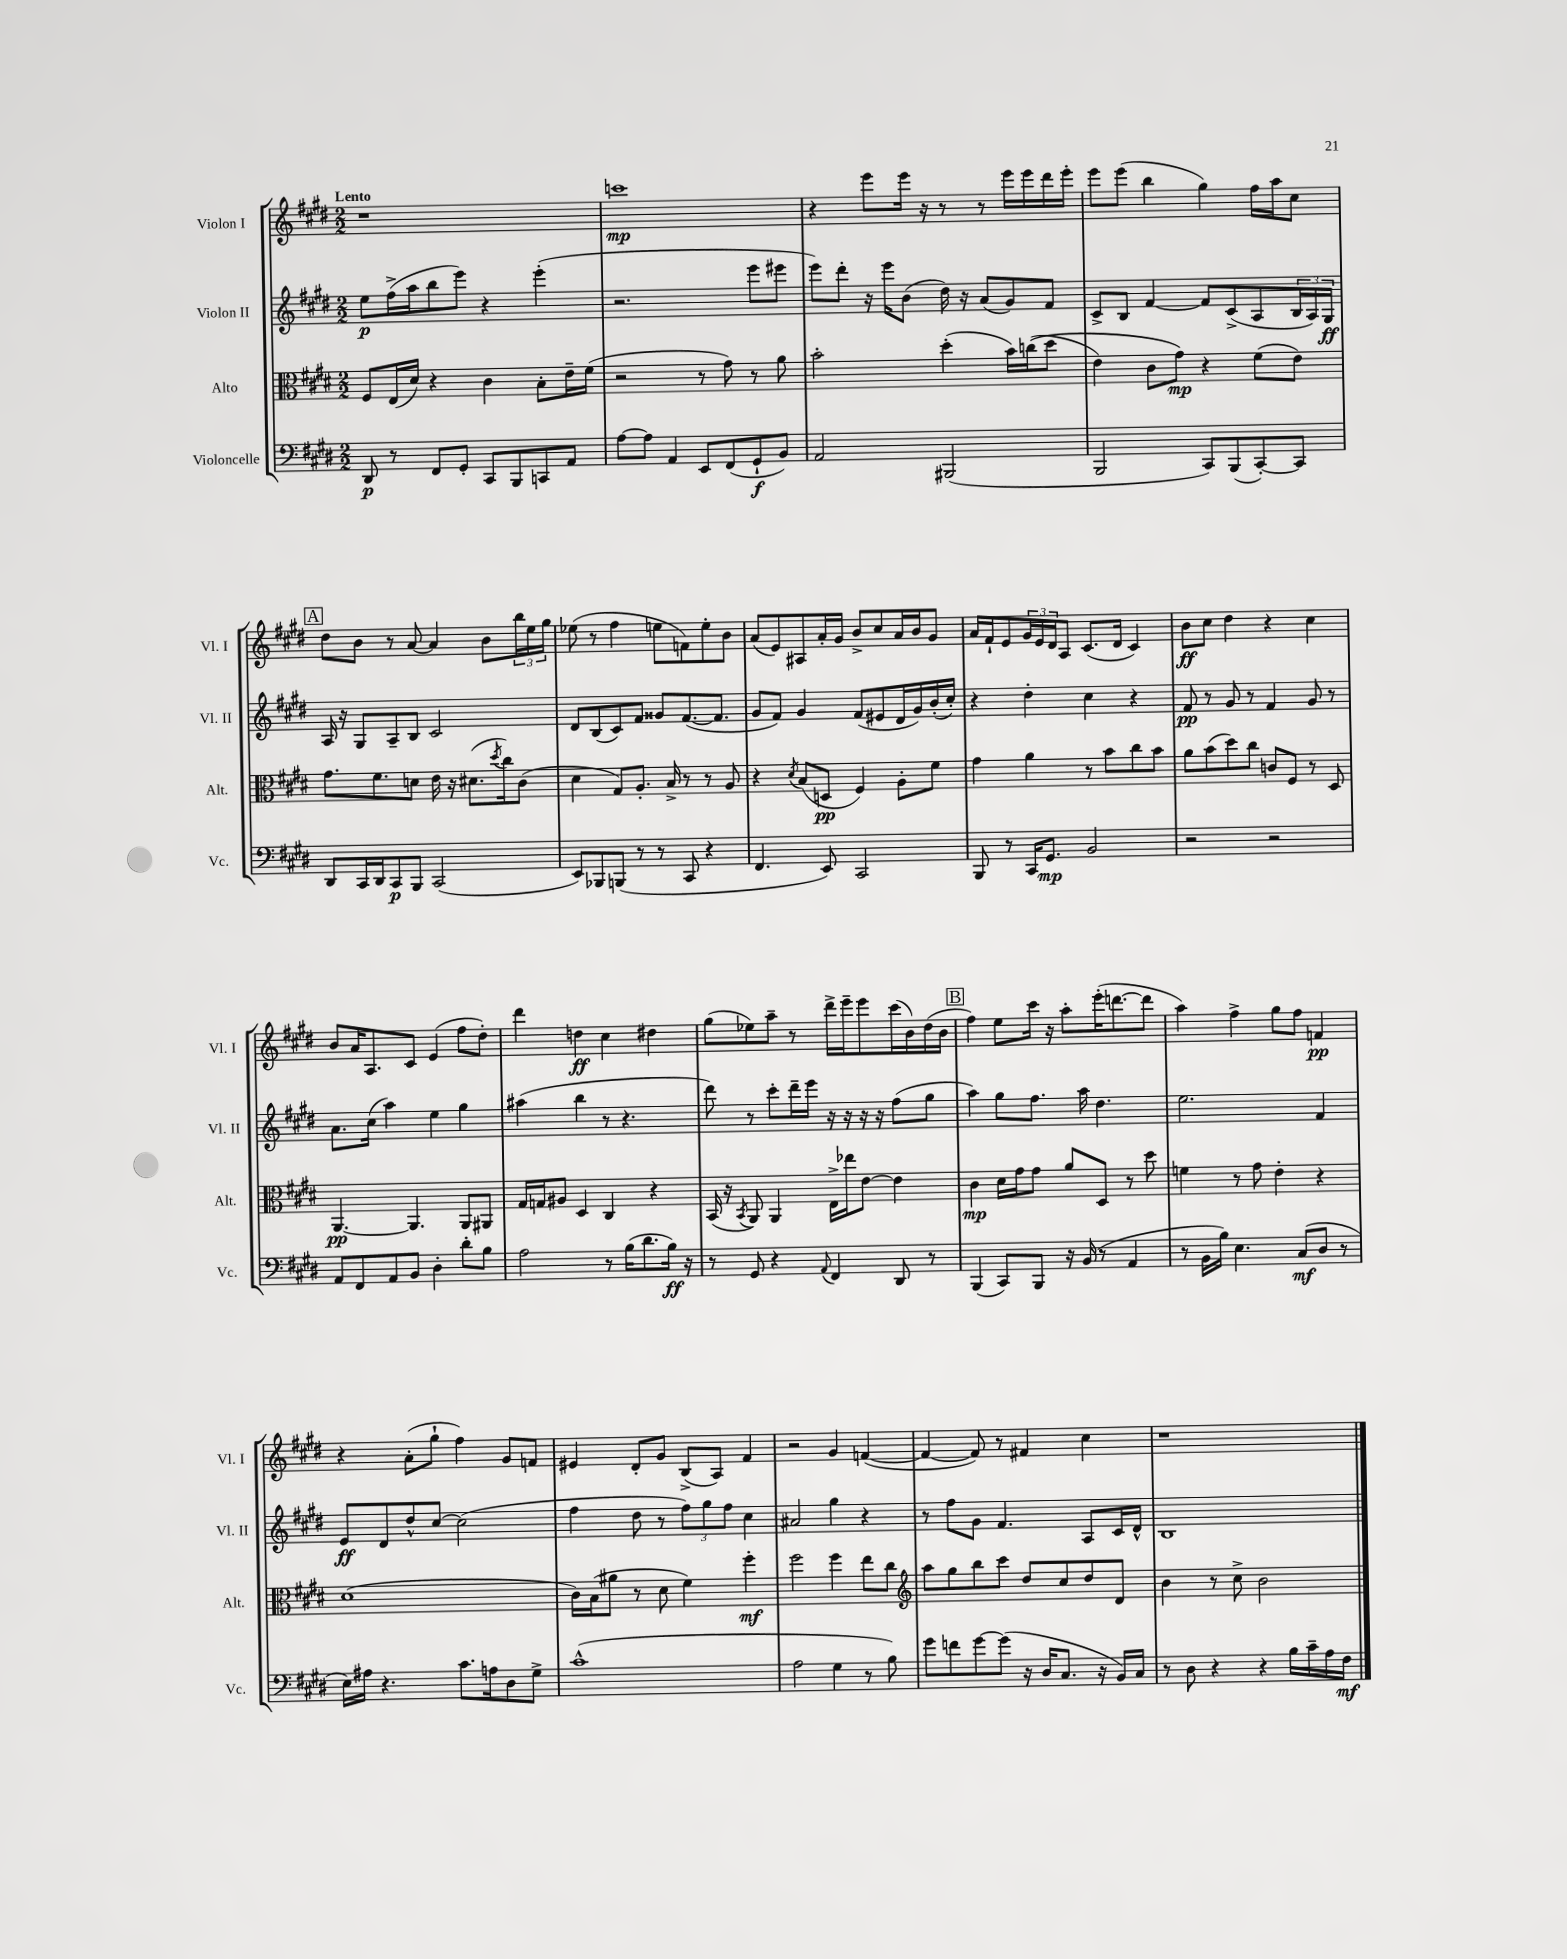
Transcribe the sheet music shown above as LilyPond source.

<<
\new StaffGroup <<
\new Staff = "s0" \with { instrumentName = "Violon I" shortInstrumentName = "Vl. I" } {
    \clef treble \key e \major \numericTimeSignature \time 2/2 \tempo "Lento"
    r1 |
    c'''1\mp |
    r4 e'''8 e'''16 r16 r8 r8 e'''16 e'''16 dis'''16 e'''16-. |
    e'''8 e'''8( b''4 gis''4) fis''16 a''16 cis''8 |
    \mark \markup { \box "A" } dis''8 b'8 r8 a'8~ a'4 b'8 \tuplet 3/2 { b''16 e''16 gis''16 } |
    ees''8( r8 fis''4 e''8 f'8) e''8-. b'8 |
    a'8( e'8) ais8 a'16-. gis'16 b'8-> cis''8 a'16 b'16 gis'8 |
    a'16 fis'16-! e'8 \tuplet 3/2 { gis'16 e'16 dis'16 } a8 cis'8.( dis'16 cis'4) |
    b'8\ff cis''8 dis''4 r4 cis''4 |
    b'8 a'16 a8. cis'8 e'4( fis''8 dis''8-.) |
    dis'''4 d''4\ff cis''4 dis''4 |
    gis''8( ees''8) a''8-- r8 dis'''16-> e'''16-- e'''8 cis'''16( b'16) dis''16( b'16 |
    \mark \markup { \box "B" } fis''4) e''8 cis'''16 r16 a''8-. e'''16-.( d'''8.~ d'''8 |
    a''4) fis''4-> gis''8 fis''8 f'4\pp |
    r4 a'8-.( gis''8-! fis''4) gis'8 f'8 |
    eis'4 dis'8-. gis'8 b8->( a8) fis'4 |
    r2 gis'4 f'4~( |
    f'4~ f'8) r8 fis'4 cis''4 |
    r1 \bar "|." |
}
\new Staff = "s1" \with { instrumentName = "Violon II" shortInstrumentName = "Vl. II" } {
    \clef treble \key e \major \numericTimeSignature \time 2/2
    e''8\p fis''16->( a''16 b''8 e'''8) r4 e'''4-.( |
    r2. e'''8 eis'''8 |
    e'''8) dis'''8-. r16 e'''16 b'8( dis''16) r16 a'8( gis'8) fis'8 |
    cis'8-> b8 fis'4~ fis'8 cis'8->( a8 \tuplet 3/2 { b16 a16) gis16\ff } |
    \mark \markup { \box "A" } a16 r16 gis8 a8-- b8 cis'2 |
    dis'8 b8( cis'8) fis'8 gisis'8 fis'8.~( fis'8. |
    gis'8 fis'8) gis'4 fis'8( eis'8 dis'16 gis'16) b'16-.( cis''16-.) |
    r4 dis''4-. cis''4 r4 |
    fis'8\pp r8 gis'8 r8 fis'4 gis'8 r8 |
    a'8. cis''16( a''4) e''4 gis''4 |
    ais''4( b''4 r8 r4. |
    dis'''8) r8 cis'''8-. dis'''16-- e'''16 r16 r16 r16 r16 fis''8( gis''8 |
    \mark \markup { \box "B" } a''4) gis''8 fis''8. a''16 dis''4. |
    e''2. fis'4 |
    e'8\ff dis'8 dis''8-^ cis''8~ cis''2( |
    fis''4 dis''8 r8 \tuplet 3/2 { fis''8) gis''8 fis''8 } cis''4 |
    ais'2 gis''4 r4 |
    r8 fis''8 gis'8 fis'4. a8 cis'16 dis'16-^ |
    b1 \bar "|." |
}
\new Staff = "s2" \with { instrumentName = "Alto" shortInstrumentName = "Alt." } {
    \clef alto \key e \major \numericTimeSignature \time 2/2
    fis8 e16( dis'16) r4 cis'4 b8-. e'16-- fis'16( |
    r2 r8 gis'8) r8 a'8 |
    b'2-. dis''4-.( b'16) c''16(\( dis''8 |
    e'4) cis'8 gis'8\mp\) r4 fis'8( e'8) |
    \mark \markup { \box "A" } gis'8. fis'8. d'8 e'16 r16 dis'8.( \acciaccatura { dis''8 } cis''16) cis'8( |
    dis'4 gis8) a8.-. b16-> r8 r8 a8 |
    r4 \acciaccatura { dis'8 } b8( d8\pp fis4) a8-. fis'8 |
    gis'4 a'4 r8 b'8 cis''8 b'8 |
    a'8 b'8( dis''8) cis''8 c'8 fis8 r8 dis8 |
    a,4.~\pp a,4. a,8 ais,8 |
    gis16 g16 ais8 dis4 cis4 r4 |
    b,16( r16 \acciaccatura { b,8 } a,8) a,4 e16-> ees''16 e'8~ e'4 |
    \mark \markup { \box "B" } cis'4\mp dis'16 gis'16 gis'8 a'8 dis8 r8 dis''8 |
    f'4 r8 gis'8 e'4-. r4 |
    dis'1( |
    cis'16) b16( ais'8 r8 dis'8 fis'4) fis''4-.\mf |
    fis''2 fis''4 e''8 cis''8 |
    \clef treble a''8 gis''8 b''8 cis'''8 dis''8 cis''8 dis''8 dis'8 |
    b'4 r8 cis''8-> b'2 \bar "|." |
}
\new Staff = "s3" \with { instrumentName = "Violoncelle" shortInstrumentName = "Vc." } {
    \clef bass \key e \major \numericTimeSignature \time 2/2
    dis,8\p r8 fis,8 gis,8-. cis,8 b,,8 c,8 a,8 |
    a8~ a8 a,4 e,8 fis,8( gis,8-!\f b,8) |
    a,2 bis,,2( |
    b,,2 cis,8) b,,8( cis,8~-.) cis,8 |
    \mark \markup { \box "A" } dis,8 cis,16 dis,16 cis,8\p b,,8 cis,2( |
    e,8) bes,,8 b,,8( r8 r8 cis,8 r4 |
    fis,4. e,8) cis,2 |
    b,,8 r8 cis,16 gis,8.\mp b,2 |
    r2 r2 |
    a,8 fis,8 a,8 b,8 dis4-. dis'8-. b8 |
    a2 r8 b16( dis'8. b16\ff) r16 |
    r8 gis,8 r4 \appoggiatura { a,8 } fis,4 dis,8 r8 |
    \mark \markup { \box "B" } b,,4( cis,8) b,,8 r16 b,16( r8 a,4 |
    r8 b,16 b16) e4. cis8\mf( dis8 r8 |
    e16) ais16 r4. cis'8. a16 dis8 gis8-> |
    cis'1-^( |
    a2 gis4 r8 b8) |
    gis'8 f'8 gis'8~ gis'8( r16 dis16 cis8. r16 b,16) cis16 |
    r8 dis8 r4 r4 b16 cis'16-- a16 fis16\mf \bar "|." |
}
>>
>>
\layout { \context { \Score \remove "Bar_number_engraver" } }
